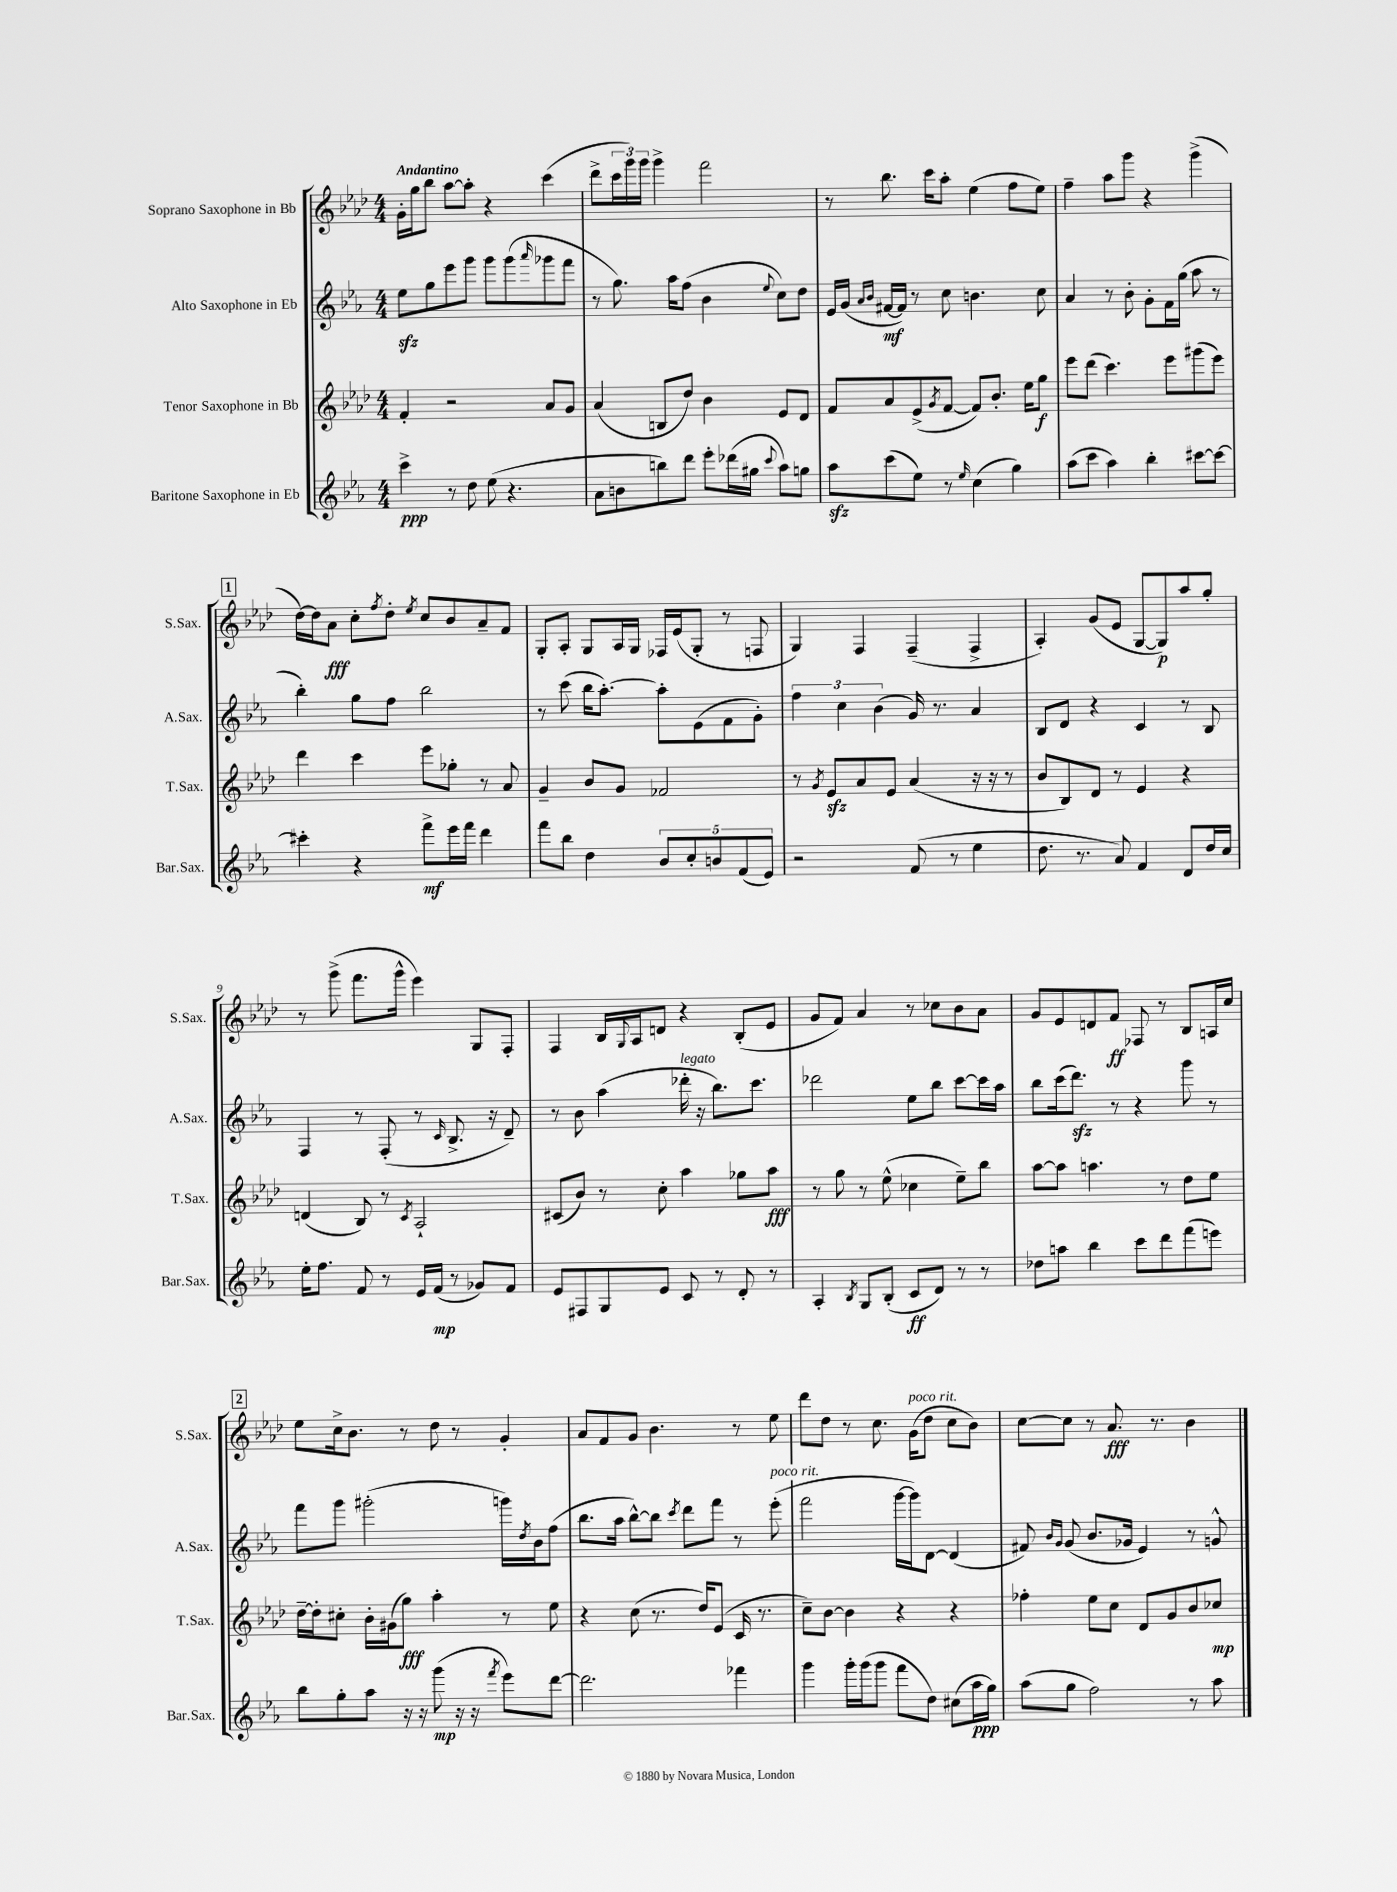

**kern	**kern	**kern	**kern
*staff4	*staff3	*staff2	*staff1
*clefG2	*clefG2	*clefG2	*clefG2
*k[b-e-a-]	*k[b-e-a-d-]	*k[b-e-a-]	*k[b-e-a-d-]
*M4/4	*M4/4	*M4/4	*M4/4
4ccc^	4f'	8ee-	16g'
.	.	.	16gg
.	.	8gg	8bb-
8r	2r	8eee-	[8aa-
8dd	.	8ggg	8aa-']
(8ee-	.	8ggg	4r
4.r	.	(8ggg	.
.	.	16qqaaa-	.
.	8a-	8ggg-	(4ccc
.	8g	8fff	.
=	=	=	=
8a-	(4a-	8r	8ddd-^
8b	.	8.gg)	24ccc
.	.	.	24ggg)
.	.	.	24ggg
8bb)	8B	.	4ggg^
.	.	16aa-	.
8ddd	8dd-)	(8ff	.
8eee-'	4b-	4b-	2fff
(16ddd-	.	.	.
16gg#	.	.	.
8qqccc	.	8qqee-	.
8aa-)	8e-	8cc)	.
8gg	8d-	8dd	.
=	=	=	=
8aa-	8f	16e-	8r
.	.	(16g	.
.	.	16qqa-	.
.	.	16qqb-	.
(8ccc	8a-	[16f#	8.bb-
.	.	16f#])	.
8ee-)	(8e-^	8r	.
.	.	.	16ccc
.	8qg	.	.
8r	[8f	8cc	8aa-'
16qqee-	.	.	.
(4cc	8f])	4.b	(4ee-
.	8.b-'	.	.
4gg)	.	.	8ff
.	16ee-	.	.
.	8gg	8cc	8ee-)
=	=	=	=
(8aa-	8eee-	4a-	4ff~
8ccc	(8ddd-	.	.
4aa-)	4.ccc)	8r	8aa-
.	.	8b-'	8ggg
4bb-'	.	8g'	4r
.	8eee-	16f	.
.	.	(16gg	.
[8ccc#	(8ggg#	8aa-	(4ggg^
8ccc#_	8eee-)	8r	.
=	=	=	=
4ccc#']	4ddd-	4bb-')	[16dd-)
.	.	.	16dd-]
.	.	.	8a-
4r	4ccc	8gg	8cc'
.	.	.	8qff
.	.	8ff	8dd-'
.	.	.	8qee-
8fff^	8eee-	2bb-	8cc
16eee-	8gg-'	.	8b-
16fff	.	.	.
4ddd	8r	.	8a-~
.	8a-	.	8f
=	=	=	=
8fff	4g~	8r	8G'
8bb-	.	(8ccc	8A-'
4dd	8b-	16bb-	8G
.	.	[8.aa-')	.
.	8g	.	16A-
.	.	.	16G
10b-	2f-	8aa-']	16F-
.	.	.	(16e-
10cc'	.	.	.
.	.	(8e-	8G'
10b	.	.	.
.	.	8f	8r
(10f	.	.	.
.	.	8g')	8F
10e-)	.	.	.
=	=	=	=
2r	8r	6ff	4G)
.	8qg	.	.
.	8e-	.	.
.	.	6cc	.
.	8a-	.	4F
.	.	(6b-	.
.	8e-	.	.
(8f	(4a-	16g)	(4F~
.	.	8.r	.
8r	.	.	.
4ee-	16r	4a-	4F^
.	16r	.	.
.	8r	.	.
=	=	=	=
8.dd	8b-	8B-	4A-')
.	8B-)	8d	.
8.r	.	.	.
.	8d-	4r	(8g
8a-)	8r	.	8e-
4f	4e-	4c	[8G
.	.	.	8G])
8d	4r	8r	8aa-
16dd	.	8B-	8gg'
16cc	.	.	.
=	=	=	=
16ee-'	(4d	4F	8r
8.ff	.	.	.
.	.	.	(8ggg^
8f	8B-)	8r	8.fff
8r	8r	(8F'	.
.	.	.	16ggg^^
.	8qc	.	.
16e-	2A-`	8r	4eee-)
(16f	.	.	.
.	.	16qqc	.
8r	.	8.B-^	.
8g-)	.	.	8G
.	.	16r	.
8f	.	8d~)	8F'
=	=	=	=
8e-	(8c#	8r	4F
8F#	8b-)	8b-	.
8G	8r	(4aa-	16B-
.	.	.	8qqG
.	.	.	16A-
8e-	8cc'	.	8d
8c	4aa-	16ddd-'	4r
.	.	16r	.
8r	.	8.bb-)	.
8d'	8gg-	.	(8B-'
.	.	8.ccc	.
8r	8aa-	.	8e-
=	=	=	=
4A-'	8r	2ddd-	8g
.	8gg	.	8f)
8qB-	.	.	.
8G	8r	.	4a-
(8B-'	(8ee-^^	.	.
8c	4cc-	8ee-	8r
8d)	.	8bb-	8cc-
8r	8ee-~)	[8ccc	8b-
8r	8bb-	16ccc]	8a-
.	.	16aa-	.
=	=	=	=
8dd-	[8aa-	8bb-	8g
8aa	8aa-]	(16ccc	8e-
.	.	8.ddd)	.
4bb-	4.aa	.	8d
.	.	8r	8f
8ccc	.	4r	8F-
8ddd	8r	.	8r
(8fff	8dd-	8ggg	8B-
8eee)	8ee-	8r	16A
.	.	.	16cc
=	=	=	=
8bb-	[16dd-~	8fff	8ee-
.	16dd-']	.	.
8gg'	8cc#'	8ggg	16cc^
.	.	.	8.b-
8aa-	16b-'	(2ggg#'	.
.	(16g#	.	.
16r	8gg)	.	8r
16r	.	.	.
(8ggg	4aa-'	.	8dd-
16r	.	.	8r
16r	.	.	.
8qfff	.	.	.
8eee-)	8r	16ggg)	4g'
.	.	8qdd	.
.	.	16b-	.
[8ddd	8ee-	(8ff	.
=	=	=	=
2.ddd]	4r	8.bb-	8a-
.	.	.	8f
.	.	16aa-	.
.	(8cc	[8bb-^^)	8g
.	8.r	8bb-]	4.b-
.	.	8qccc	.
.	.	8ddd	.
.	16dd-)	.	.
.	(8e-	8fff	.
4fff-	16c	8r	8r
.	8.r	.	.
.	.	(8eee-'	8ee-
=	=	=	=
4ggg	8cc~)	2fff	8ddd-
.	[8b-	.	8dd-
16ggg'	4b-]	.	8r
(16ggg	.	.	.
8ggg	.	.	8.cc
8fff	4r	[16ggg	.
.	.	16ggg])	(16g
8dd)	.	[8d	8dd-
(8cc#	4r	(4d]	8cc
16aa-	.	.	8b-)
16gg)	.	.	.
=	=	=	=
(8aa-	4ff-'	8f#)	[8cc
.	.	16qqb-	.
.	.	16qqg	.
8gg	.	(8g	8cc]
2ff)	8ee-	8.b-	8r
.	8cc	.	8.a-
.	.	16g-	.
.	8d-	4e-)	.
.	.	.	8.r
.	8g	.	.
8r	8b-	8r	4b-
8aa-	8cc-	8g^^	.
==	==	==	==
*-	*-	*-	*-
